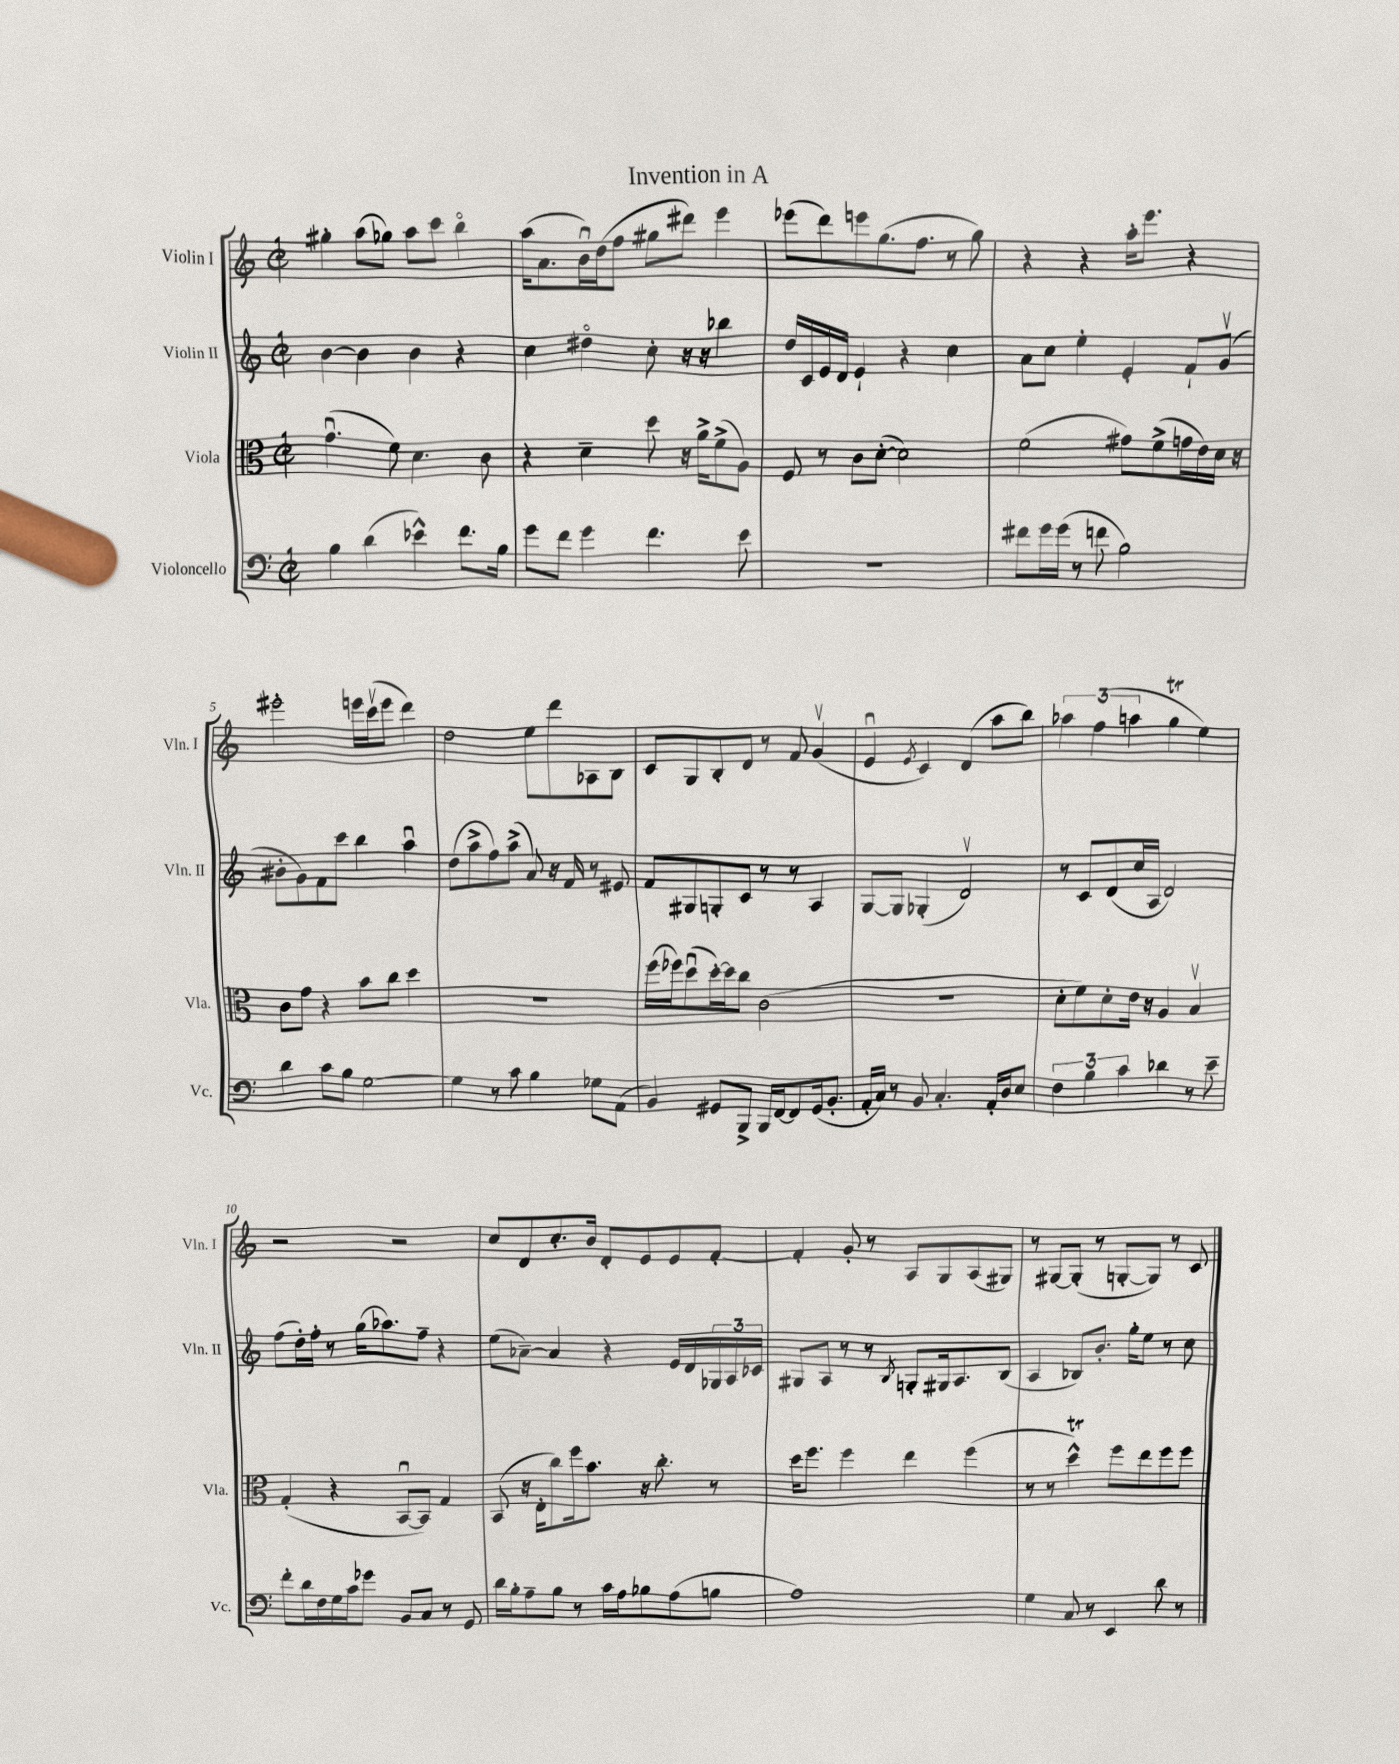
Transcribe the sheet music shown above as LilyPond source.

\header { title = "Invention in A" }
<<
\new StaffGroup <<
\new Staff = "s0" \with { instrumentName = "Violin I" shortInstrumentName = "Vln. I" } {
    \clef treble \key c \major \defaultTimeSignature \time 2/2
    gis''4-. a''8( ges''8) a''8 c'''8 b''4\flageolet |
    a''16( a'8. b'16\downbow) d''16( f''8 gis''8 dis'''8) e'''4 |
    ees'''8( d'''8) e'''8 g''8.( f''8. r8 g''8) |
    r4 r4 a''16-. e'''8. r4 |
    eis'''2-. e'''16 c'''16\upbow( e'''8 d'''4) |
    d''2 e''8 d'''8 aes8 b8 |
    c'8 g8 b8-. d'8 r8 f'8 g'4\upbow( |
    e'4\downbow \acciaccatura { e'8 } c'4) d'4( a''8 b''8) |
    \tuplet 3/2 { aes''4 f''4( a''4 } g''4\trill e''4) |
    r2 r2 |
    c''8 d'8 c''8.-. b'16 d'8-. e'8 e'8 f'8~-. |
    f'4-. g'8-. r8 a8 g8 a8( gis8) |
    r8 gis8~ gis8-.( r8 g8~-. g8) r8 c'8 \bar "|." |
}
\new Staff = "s1" \with { instrumentName = "Violin II" shortInstrumentName = "Vln. II" } {
    \clef treble \key c \major \defaultTimeSignature \time 2/2
    b'4~ b'4 b'4 r4 |
    c''4 dis''4\flageolet c''8-. r16 r16 bes''4 |
    d''16 c'16 e'16 d'16 e'4-! r4 c''4 |
    a'8 c''8 e''4-. e'4-. f'8-! g'8\upbow( |
    bis'8-. g'8) f'8 c'''8 b''4 a''4\downbow |
    d''8( a''8-> f''8) a''8->( a'8) r16 f'16 r8 eis'8 |
    f'8 gis8 g8-. c'8 r8 r8 a4 |
    g8~ g8 ges4-.( d'2\upbow) |
    r8 c'8 d'8( c''16 a16 d'2) |
    f''8( d''16-.) f''16-. r8 g''16( aes''8.) f''8-- r4 |
    e''8( aes'8~--) aes'4 r4 e'16 d'16 \tuplet 3/2 { ges16 a16 ces'16 } |
    gis8 a8 r8 r8 \acciaccatura { b8 } g8-. gis16 a8. b8( |
    a4 bes8) b'8.-. g''16-. e''8 r8 c''8 \bar "|." |
}
\new Staff = "s2" \with { instrumentName = "Viola" shortInstrumentName = "Vla." } {
    \clef alto \key c \major \defaultTimeSignature \time 2/2
    g'4.\downbow( f'8) d'4. c'8 |
    r4 d'4-- d''8 r16 a'16-> f'8->( a8) |
    f8 r8 c'8 d'8~-.( d'2) |
    f'2( gis'8) f'8->( g'16 e'16) d'16 r16 |
    c'8 g'8 r4 b'8 c''8 d''4 |
    R1 |
    f''16( fes''16) d''8\downbow( d''16~-.) d''16 c''8 c'2( |
    r1 |
    d'8-. f'8) d'8-. e'16 r16 a4 b4\upbow |
    g4-.( r4 b,8~\downbow b,8) g4 |
    b,8( r16 e16-. c''8) f''16 b'8. r16 c''8.-. r8 |
    d''16 f''8. f''4 e''4 f''4( |
    r8 r8 d''4-^\trill) f''8 e''8 f''8 f''8 \bar "|." |
}
\new Staff = "s3" \with { instrumentName = "Violoncello" shortInstrumentName = "Vc." } {
    \clef bass \key c \major \defaultTimeSignature \time 2/2
    b4 d'4( ees'4-^) f'8. b16 |
    g'8 f'8 g'4 f'4. e'8 |
    R1 |
    fis'8 g'16 g'16( r8 f'8 b2) |
    d'4 c'8 b8 g2~ |
    g4 r8 c'8 b4 ges8 a,8( |
    b,4) gis,8 b,,8-> b,,16 f,16~ f,8 gis,16( b,8.-. |
    a,16-. c16) r8 b,8 c4.-. a,16-. d16 e8 |
    \tuplet 3/2 { f4 b4 c'4 } des'4 r8 e'8-- |
    f'8-. d'16 f16 g16 c'16 ges'8 b,8 c8 r8 g,8 |
    d'16 b16-. a8-- b8 r8 c'16 a16 bes8 a8( b8 |
    a1) |
    g4 c8 r8 e,4 d'8 r8 \bar "|." |
}
>>
>>
